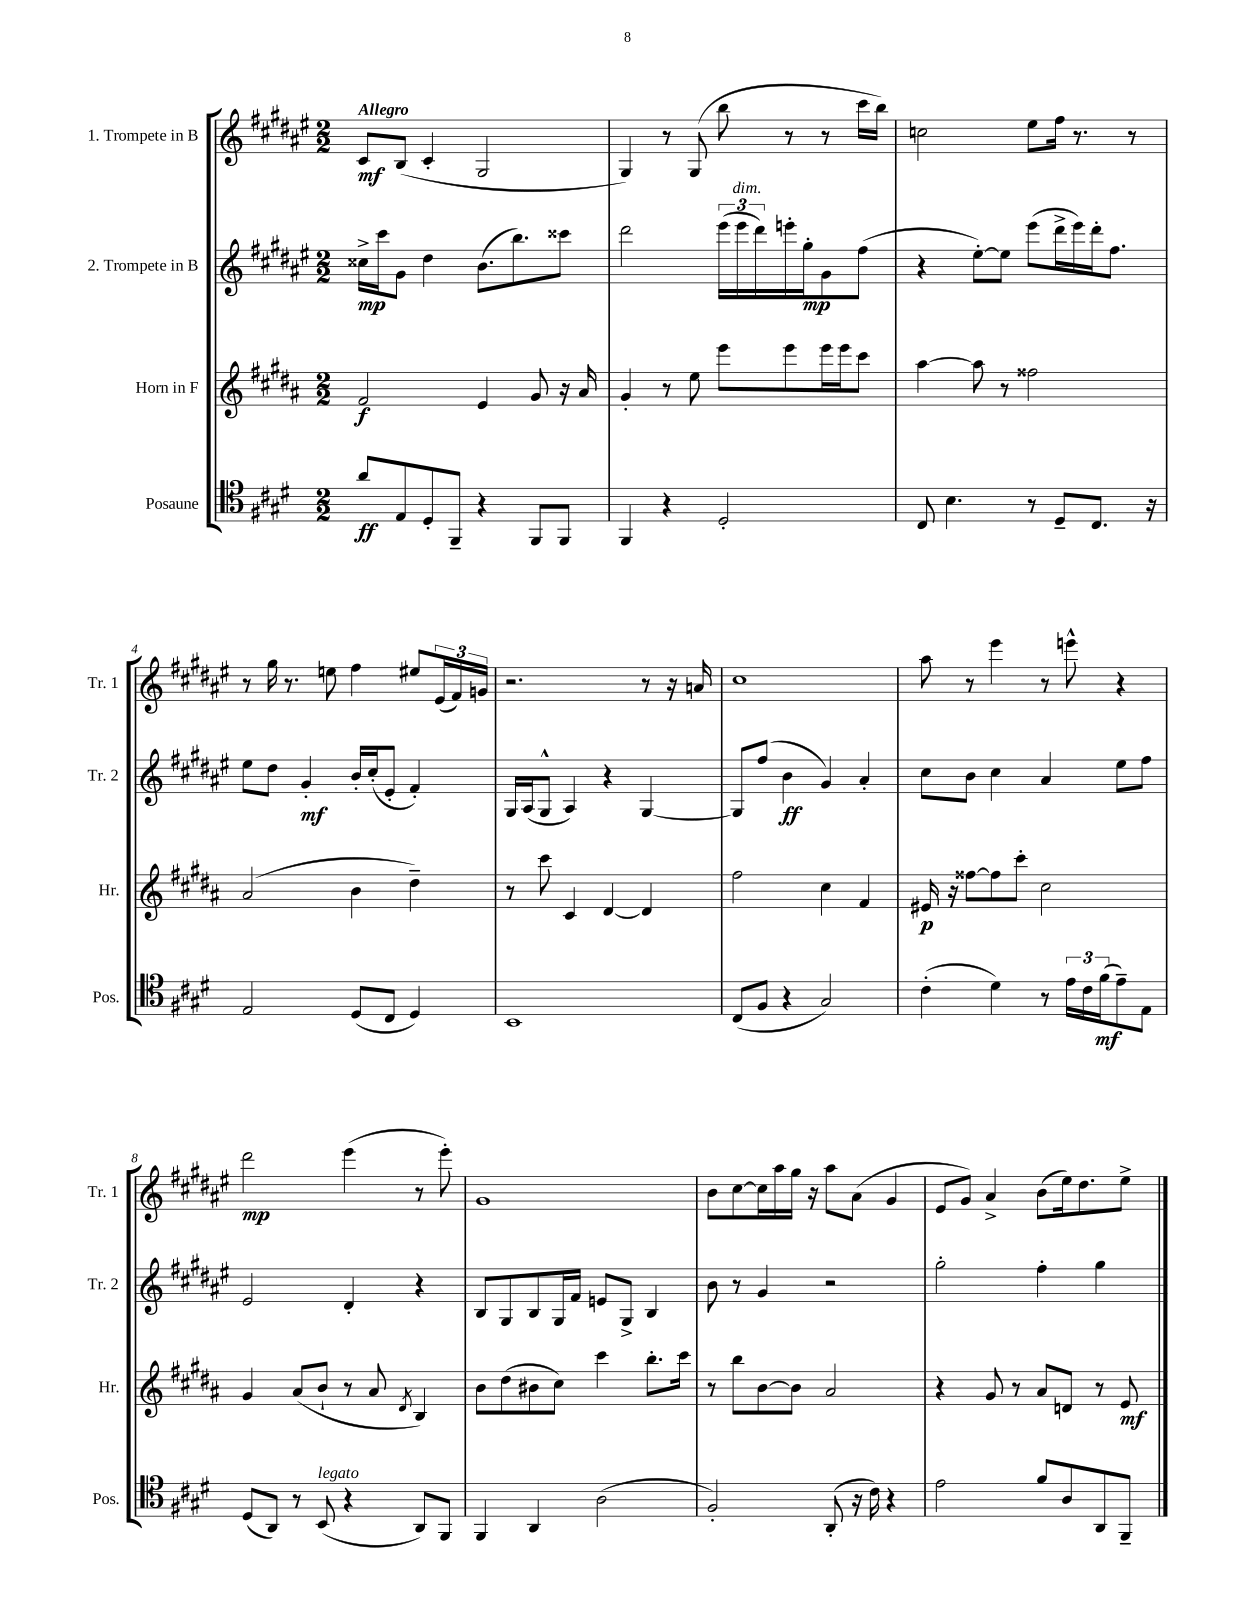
<<
\new StaffGroup <<
\new Staff = "s0" \with { instrumentName = "1. Trompete in B" shortInstrumentName = "Tr. 1" } {
    \clef treble \key fis \major \numericTimeSignature \time 2/2 \tempo "Allegro"
    cis'8\mf b8( cis'4-. gis2 |
    gis4) r8 gis8( b''8 r8 r8 cis'''16 b''16) |
    c''2 eis''8 fis''16 r8. r8 |
    r8 gis''16 r8. e''8 fis''4 eis''8 \tuplet 3/2 { eis'16( fis'16) g'16 } |
    r2. r8 r16 a'16 |
    cis''1 |
    ais''8 r8 eis'''4 r8 e'''8-^ r4 |
    dis'''2\mp eis'''4( r8 eis'''8-.) |
    gis'1 |
    b'8 cis''8~ cis''16 ais''16 gis''16 r16 ais''8 ais'8( gis'4 |
    eis'8 gis'8) ais'4-> b'8( eis''16) dis''8. eis''8-> \bar "|." |
}
\new Staff = "s1" \with { instrumentName = "2. Trompete in B" shortInstrumentName = "Tr. 2" } {
    \clef treble \key fis \major \numericTimeSignature \time 2/2
    cisis''16->\mp cis'''16 gis'8 dis''4 b'8.( b''8.) cisis'''8 |
    dis'''2 \tuplet 3/2 { eis'''16( eis'''16^\markup { \italic "dim." } dis'''16) } e'''16-. gis''16-.\mp gis'8 fis''8( |
    r4 eis''8~-.) eis''8 eis'''8( dis'''16-> eis'''16) dis'''16-. fis''8. |
    eis''8 dis''8 gis'4-.\mf b'16-. cis''16-.( eis'8-. fis'4-.) |
    gis16 ais16( gis8-^ ais4) r4 gis4~ |
    gis8 fis''8( b'4\ff gis'4) ais'4-. |
    cis''8 b'8 cis''4 ais'4 eis''8 fis''8 |
    eis'2 dis'4-. r4 |
    b8 gis8 b8 gis16 fis'16 e'8 gis8-> b4 |
    b'8 r8 gis'4 r2 |
    gis''2-. fis''4-. gis''4 \bar "|." |
}
\new Staff = "s2" \with { instrumentName = "Horn in F" shortInstrumentName = "Hr." } {
    \clef treble \key b \major \numericTimeSignature \time 2/2
    fis'2\f e'4 gis'8 r16 ais'16 |
    gis'4-. r8 e''8 e'''8 e'''8 e'''16 e'''16 cis'''8 |
    ais''4~ ais''8 r8 fisis''2 |
    ais'2( b'4 dis''4--) |
    r8 cis'''8 cis'4 dis'4~ dis'4 |
    fis''2 cis''4 fis'4 |
    eis'16\p r16 fisis''8~ fisis''8 cis'''8-. cis''2 |
    gis'4 ais'8( b'8-! r8 ais'8 \acciaccatura { dis'8 } b4) |
    b'8 dis''8( bis'8 cis''8) cis'''4 b''8.-. cis'''16 |
    r8 b''8 b'8~ b'8 ais'2 |
    r4 gis'8 r8 ais'8 d'8 r8 e'8\mf \bar "|." |
}
\new Staff = "s3" \with { instrumentName = "Posaune" shortInstrumentName = "Pos." } {
    \clef tenor \key e \major \numericTimeSignature \time 2/2
    a'8\ff e8 dis8-. fis,8-- r4 fis,8 fis,8 |
    fis,4 r4 dis2-. |
    cis8 b4. r8 dis8-- cis8. r16 |
    e2 dis8( cis8 dis4) |
    b,1 |
    cis8( fis8 r4 gis2) |
    cis'4-.( dis'4) r8 \tuplet 3/2 { e'16 cis'16 fis'16\mf( } e'8--) e8 |
    dis8( a,8) r8 b,8^\markup { \italic "legato" }( r4 a,8) fis,8 |
    fis,4 a,4 a2( |
    fis2-.) a,8-.( r16 cis'16) r4 |
    e'2 fis'8 a8 a,8 fis,8-- \bar "|." |
}
>>
>>
